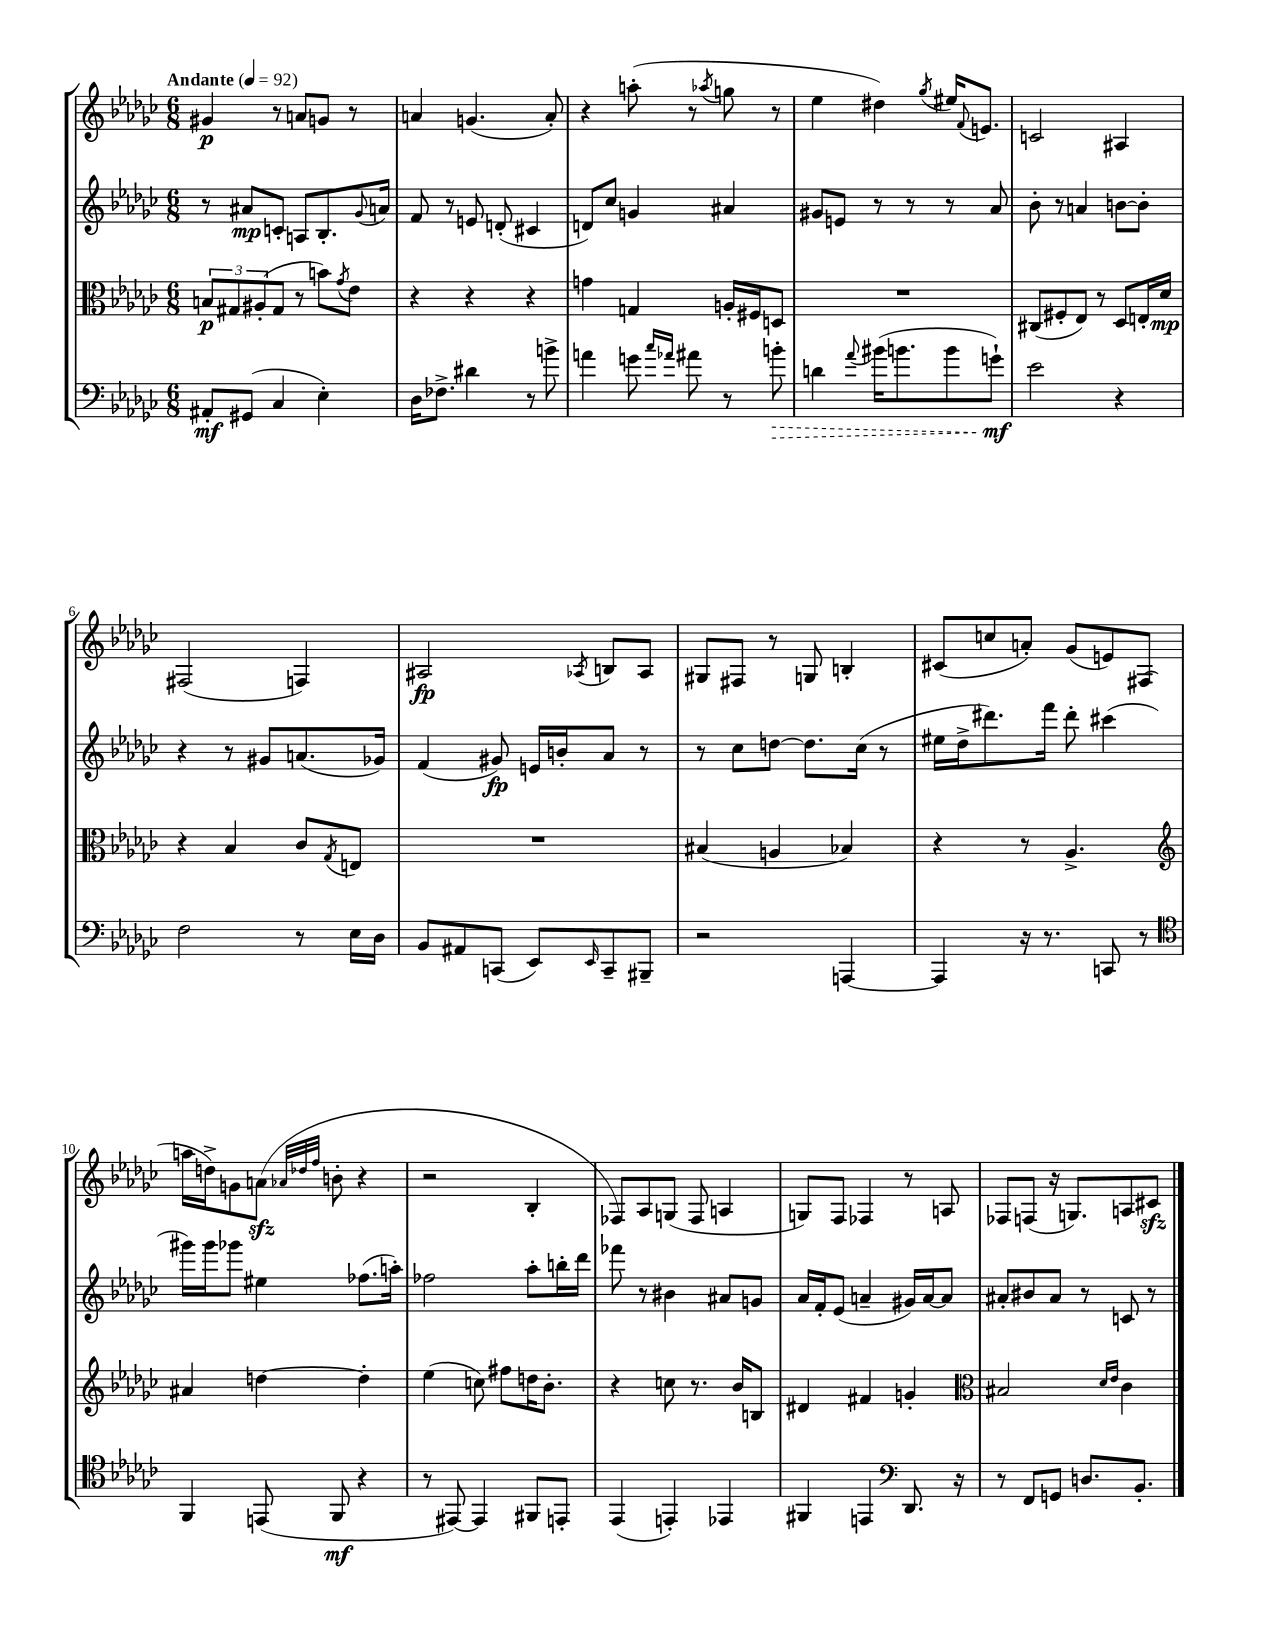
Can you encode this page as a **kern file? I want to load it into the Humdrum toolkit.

**kern	**kern	**kern	**kern
*staff4	*staff3	*staff2	*staff1
*clefF4	*clefC3	*clefG2	*clefG2
*k[b-e-a-d-g-c-]	*k[b-e-a-d-g-c-]	*k[b-e-a-d-g-c-]	*k[b-e-a-d-g-c-]
*M6/8	*M6/8	*M6/8	*M6/8
*MM92	*MM92	*MM92	*MM92
8AA#'	12B	8r	4g#
.	12G#	.	.
(8GG#	.	8a#	.
.	(12A#'	.	.
4C-	8G#	8c'	8r
.	8r	8A	8a
4E-')	8b)	8.B-'	8g
.	8qg-	.	.
.	8e-	.	8r
.	.	8qqg-	.
.	.	16a	.
=	=	=	=
16D-	4r	8f	4a
8.F-^	.	.	.
.	.	8r	.
4d#	4r	8e	(4.g
.	.	(8d'	.
8r	4r	4c#	.
8b^	.	.	8a')
=	=	=	=
4a	4g	8d)	4r
.	.	8cc-	.
8g	4G	4g	(8aa'
16qqcc-	.	.	.
16qqa-	.	.	.
8a#	.	.	8r
.	.	.	8qaa-
8r	16A'	4a#	8gg
.	16F#	.	.
8b'	8D	.	8r
=	=	=	=
4d	2.r	8g#	4ee-
.	.	8e	.
8qqa-	.	.	.
(16b#	.	8r	4dd#)
8.b	.	.	.
.	.	8r	.
.	.	.	8qgg-
8b	.	8r	16ee#
.	.	.	8qqf
.	.	.	8.e
8g`)	.	8a-	.
=	=	=	=
2e-	(8C#	8b-'	2c
.	8F#'	8r	.
.	8E-)	4a	.
.	8r	.	.
4r	8D-	[8b	4A#
.	16E'	8b']	.
.	16d-	.	.
=	=	=	=
2F	4r	4r	(2F#
.	4B-	8r	.
.	.	8g#	.
8r	8c-	(8.a	4F)
.	8qG-	.	.
16E-	8E	.	.
16D-	.	16g-)	.
=	=	=	=
8BB-	2.r	(4f	2A#
8AA#	.	.	.
(8CC	.	8g#)	.
8EE-)	.	16e	.
.	.	16b'	.
16qqEE-	.	.	8qA-
8CC~	.	8a-	8B
8BBB#~	.	8r	8A-
=	=	=	=
2r	(4B#	8r	8G#
.	.	8cc-	8F#
.	4A	[8dd	8r
.	.	8.dd]	8G
[4AAA	4B-)	.	4B'
.	.	(16cc-	.
.	.	8r	.
=	=	=	=
4AAA]	4r	16ee#	(8c#
.	.	16dd-^	.
.	.	8.ddd#)	8cc
16r	8r	.	8a')
8.r	.	16fff	.
.	4.A-^	8ddd#'	(8g-
8CC	.	(4ccc#	8e)
8r	.	.	(8F#
=	=	=	=
*clefC4	*clefG2	*	*
4FF	4a#	16ggg#)	16aa
.	.	16ggg#	16dd^)
.	.	8ggg-	8g
(8EE	[4dd	4ee#	(8a
.	.	.	32qqa-
.	.	.	32qqdd-
.	.	.	32qqff
8FF	.	.	8b'
4r	4dd']	(8.ff-	4r
.	.	16aa')	.
=	=	=	=
8r	(4ee-	2ff-	2r
[8EE#)	.	.	.
4EE#]	8cc)	.	.
.	8ff#	.	.
8FF#	16dd	8aa-'	4B-'
.	8.b-'	.	.
8EE'	.	16bb'	.
.	.	16ddd-	.
=	=	=	=
(4EE-	4r	8fff-	8F-)
.	.	8r	8A-
4EE')	8cc	4b#	(8G
.	8.r	.	8F-
4EE-	.	8a#	4A
.	16b-	.	.
.	8B	8g	.
=	=	=	=
4FF#	4d#	16a-	8G)
.	.	16f'	.
.	.	(8e-	8F
4EE	4f#	4a~	4F-
*clefF4	*	*	*
8.DD-	4g'	16g#)	8r
.	.	[16a	.
.	.	8a]	8A
16r	.	.	.
=	=	=	=
*	*clefC3	*	*
8r	2B#	8a#'	8F-
8FF	.	8b#	(8F
8GG	.	8a#	16r
.	.	.	8.G)
8.D	.	8r	.
.	16qqd-	.	.
.	16qqe-	.	.
.	4c-	8c	8A
8.BB-'	.	.	.
.	.	8r	8c#
==	==	==	==
*-	*-	*-	*-
